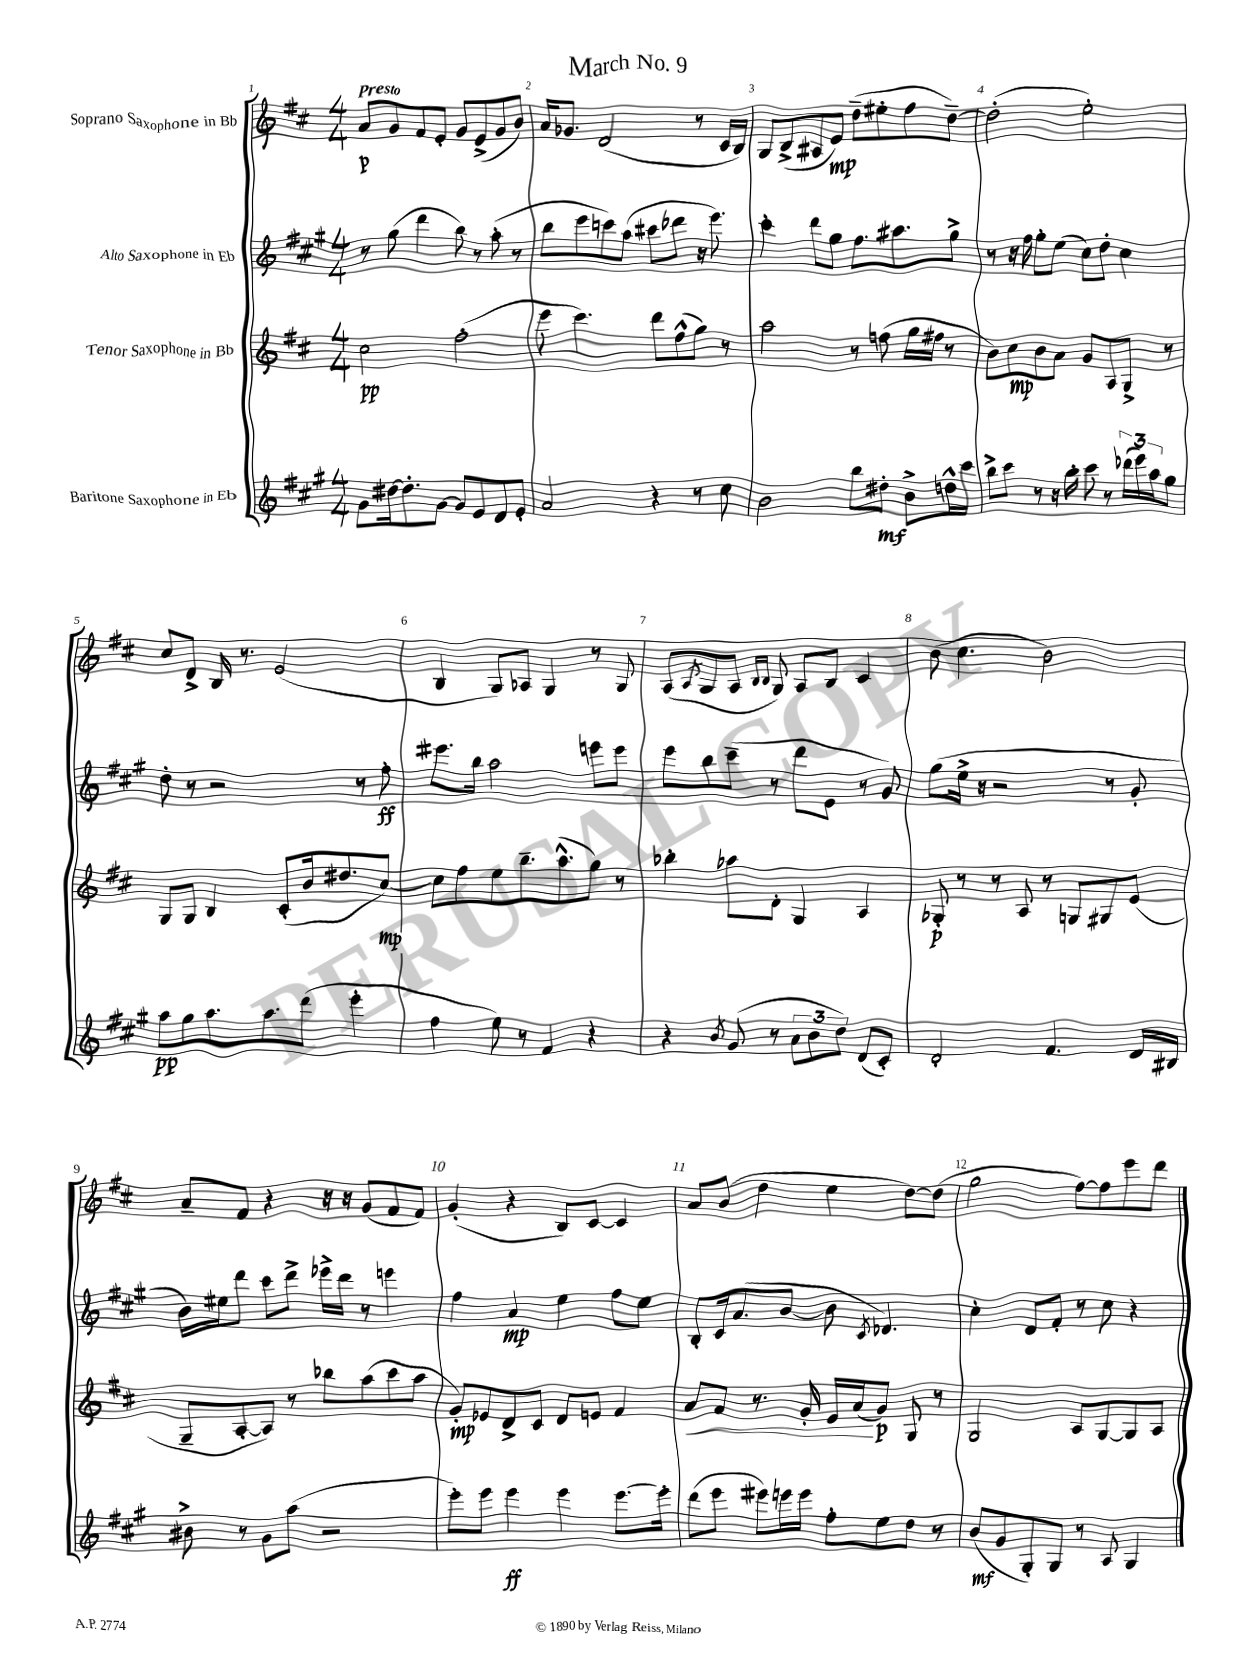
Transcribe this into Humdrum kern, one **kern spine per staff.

**kern	**dynam	**kern	**dynam	**kern	**dynam	**kern	**dynam
*part4	*part4	*part3	*part3	*part2	*part2	*part1	*part1
*staff4	*staff4	*staff3	*staff3	*staff2	*staff2	*staff1	*staff1
*I"Baritone Saxophone in Eb	*	*I"Tenor Saxophone in Bb	*	*I"Alto Saxophone in Eb	*	*I"Soprano Saxophone in Bb	*
*clefG2	*	*clefG2	*	*clefG2	*	*clefG2	*
*k[f#c#g#]	*	*k[f#c#]	*	*k[f#c#g#]	*	*k[f#c#]	*
*M4/4	*	*M4/4	*	*M4/4	*	*M4/4	*
=1	=1	=1	=1	=1	=1	=1	=1
!	!	!	!	!	!	!LO:TX:a:B:t=Presto	!
8g#\L	.	2cc#\	pp	8r	.	8a/L	p
[16dd#X\k	.	.	.	(8gg#\	.	8g/	.
8.dd#'\]	.	.	.	.	.	.	.
.	.	.	.	4ddd\	.	8f#/	.
[8g#\J	.	.	.	.	.	8e'/J	.
8g#/L]	.	(2ff#'\	.	8bb\)	.	8g/L	.
8e/	.	.	.	8r	.	(8e^/	.
8d/	.	.	.	(8aa'\	.	8g/	.
8e'/J	.	.	.	8r	.	8b/J)	.
=2	=2	=2	=2	=2	=2	=2	=2
2a/	.	8eee\	.	8bb\L	.	16a/KL	.
.	.	.	.	.	.	8.g-X/J	.
.	.	4.ccc#\)	.	8eee\	.	.	.
.	.	.	.	8cccn\)	.	(2d/	.
.	.	.	.	(8aa\J	.	.	.
4r	.	8ddd\L	.	8ccc#X\L	.	.	.
.	.	(8ff#^^\	.	8ddd-X\J	.	.	.
8r	.	8gg\J)	.	16r	.	8r	.
.	.	.	.	8.eee\)	.	.	.
8cc#\	.	8r	.	.	.	16c#/LL	.
.	.	.	.	.	.	16B/JJ)	.
=3	=3	=3	=3	=3	=3	=3	=3
2b\	.	2aa\	.	4ccc#'\	.	8G/L	.
.	.	.	.	.	.	(8B^/	.
.	.	.	.	8ddd\L	.	8A#X/	.
.	.	.	.	8gg#\J	.	8e/J)	mp
8bb\L	.	8r	.	8.ff#\L	.	(8dd~\L	.
8dd#X'\J	mf	(8ffn\	.	.	.	8ee#X'\	.
.	.	.	.	8.aa#X\	.	.	.
8b^\L	.	16gg\LL	.	.	.	8ff#\	.
.	.	16ff#X\JJ	.	.	.	.	.
16ddn^^\L	.	8r	.	8gg#^\J	.	[8dd~\J)	.
16ccc#\JJ	.	.	.	.	.	.	.
=4	=4	=4	=4	=4	=4	=4	=4
8bb^\L	.	8b\L)	.	8r	.	(2dd'\]	.
8ccc#\J	.	8cc#\	mp	16r	.	.	.
.	.	.	.	16ff#\	.	.	.
8r	.	8b\	.	8gg#'\L	.	.	.
16r	.	8a\J	.	(8ee\J	.	.	.
16bb'\	.	.	.	.	.	.	.
8ccc#\	.	8g/L	.	8cc#\L)	.	2ee'\)	.
8r	.	8A/	.	8dd'\J	.	.	.
(24ddd-X\LL	.	8G^/J	.	4cc#\	.	.	.
24eee\)	.	.	.	.	.	.	.
24aa\J	.	.	.	.	.	.	.
8gg#\J	.	8r	.	.	.	.	.
!!LO:LB:g=z
=5	=5	=5	=5	=5	=5	=5	=5
8aa\L	pp	8G/L	.	8dd'\	.	8cc#/L	.
8gg#\	.	8G/J	.	8r	.	8d^/J	.
8.aa\	.	4B/	.	2r	.	16B/	.
.	.	.	.	.	.	8.r	.
8.aa\	.	.	.	.	.	.	.
.	.	(8c#'/L	.	.	.	(2e/	.
(8ddd\J	.	16b/k	.	.	.	.	.
.	.	8.dd#X/	.	.	.	.	.
4eee'\	.	.	.	8r	.	.	.
.	.	[8cc#/J)	mp	8ff#'\	ff	.	.
=6	=6	=6	=6	=6	=6	=6	=6
4ff#\	.	8cc#\L]	.	8.eee#X\L	.	4B/	.
.	.	8ff#\	.	.	.	.	.
.	.	.	.	16bb\Jk	.	.	.
8ee\)	.	8ee\	.	2aa\	.	8G/L)	.
8r	.	8.bb~\	.	.	.	8A-X/J	.
4f#/	.	.	.	.	.	4G/	.
.	.	(8.aa^^\	.	.	.	.	.
4r	.	8gg\J)	.	8eeen\L	.	8r	.
.	.	8r	.	8eee\J	.	8G/	.
=7	=7	=7	=7	=7	=7	=7	=7
4r	.	4bb-X'\	.	8eee\L	.	(8A/L	.
.	.	.	.	.	.	8qA/	.
.	.	.	.	8bb\	.	8G/	.
8qb/	.	.	.	.	.	.	.
(8g#/	.	8aa-X\L	.	(8ccc#~\J	.	8A/J	.
.	.	.	.	.	.	16qqB/LL	.
.	.	.	.	.	.	16qqB/JJ	.
8r	.	8d'\J	.	8r	.	8G/)	.
12a\L	.	4G/	.	8ddd\L	.	8A/L	.
12b\	.	.	.	.	.	.	.
.	.	.	.	8e\J	.	8B/J	.
12dd\J)	.	.	.	.	.	.	.
(8d/L	.	4A/	.	8r	.	4c#/	.
8c#'/J)	.	.	.	8g#/)	.	.	.
=8	=8	=8	=8	=8	=8	=8	=8
2d'/	.	8G-X'/	p	(8gg#\L	.	(8b\	.
.	.	8r	.	16ee^\Jk	.	4.cc#\	.
.	.	.	.	16r	.	.	.
.	.	8r	.	2r	.	.	.
.	.	8A/	.	.	.	.	.
4.f#/	.	8r	.	.	.	2b\)	.
.	.	8Gn/L	.	.	.	.	.
.	.	8G#X/	.	8r	.	.	.
16d/LL	.	(8e/J	.	8g#'/	.	.	.
16B#X/JJ	.	.	.	.	.	.	.
!!LO:LB:g=z
=9	=9	=9	=9	=9	=9	=9	=9
8b#X^\	.	8G~/L	.	16b\LL)	.	8a~/L	.
.	.	.	.	16ee#X\J	.	.	.
8r	.	[8A'/	.	8ddd\J	.	8f#/J	.
8g#\L	.	8A/J])	.	8ccc#\L	.	4r	.
(8aa\J	.	8r	.	8ddd^\J	.	.	.
2r	.	8bb-X\L	.	16eee-X^\LL	.	16r	.
.	.	.	.	16ddd\JJ	.	16r	.
.	.	(8aa\	.	8r	.	(8g/L	.
.	.	8ccc#\	.	4eeen\	.	8f#/	.
.	.	8aa\J	.	.	.	8f#/J)	.
=10	=10	=10	=10	=10	=10	=10	=10
8eee'\L)	.	8g'/L)	mp	4ff#\	.	(4g'/	.
8eee\J	.	8e-X/	.	.	.	.	.
4eee\	ff	8d^/	.	4a/	mp	4r	.
.	.	8c#/J	.	.	.	.	.
4eee\	.	8d/L	.	4ee\	.	8B/L)	.
.	.	8en/J	.	.	.	[8c#/J	.
[8.eee\L	.	4f#/	.	8ff#\L	.	4c#/]	.
.	.	.	.	8ee\J	.	.	.
16eee'\Jk]	.	.	.	.	.	.	.
=11	=11	=11	=11	=11	=11	=11	=11
!	!	!	!LO:HP:b	!	!	!	!
(8ddd\L	.	8a/L	<	8B'/L	.	8a/L	.
8eee\J	.	8f#/J	.	16c#/k	.	(8b/J	.
.	.	.	.	(8.a/	.	.	.
8eee#X\L)	.	8.r	.	.	.	4dd\	.
16eeen\L	.	.	.	[8b/J	.	.	.
16eee\JJ	.	16g'/	.	.	.	.	.
8ff#'\L	.	16e/LL	.	8b\]	.	4ee\	.
.	.	(16a/J	.	.	.	.	.
.	.	.	.	8qc#/	.	.	.
8ee\	.	8g/J)	[ p	4.d-X/)	.	.	.
8dd\J	.	8G/	.	.	.	[8dd\L)	.
8r	.	8r	.	.	.	(8dd\J]	.
=12	=12	=12	=12	=12	=12	=12	=12
(8b/L	mf	2G/	.	4cc#'\	.	2gg\	.
8g#/	.	.	.	.	.	.	.
8G#'/)	.	.	.	8d/L	.	.	.
8G#/J	.	.	.	8f#'/J	.	.	.
8r	.	8A/L	.	8r	.	[8ff#\L)	.
8A/	.	[8G/	.	8cc#\	.	8ff#\]	.
4G#/	.	8G/]	.	4r	.	8eee\	.
.	.	8A/J	.	.	.	8ddd\J	.
==	==	==	==	==	==	==	==
*-	*-	*-	*-	*-	*-	*-	*-
